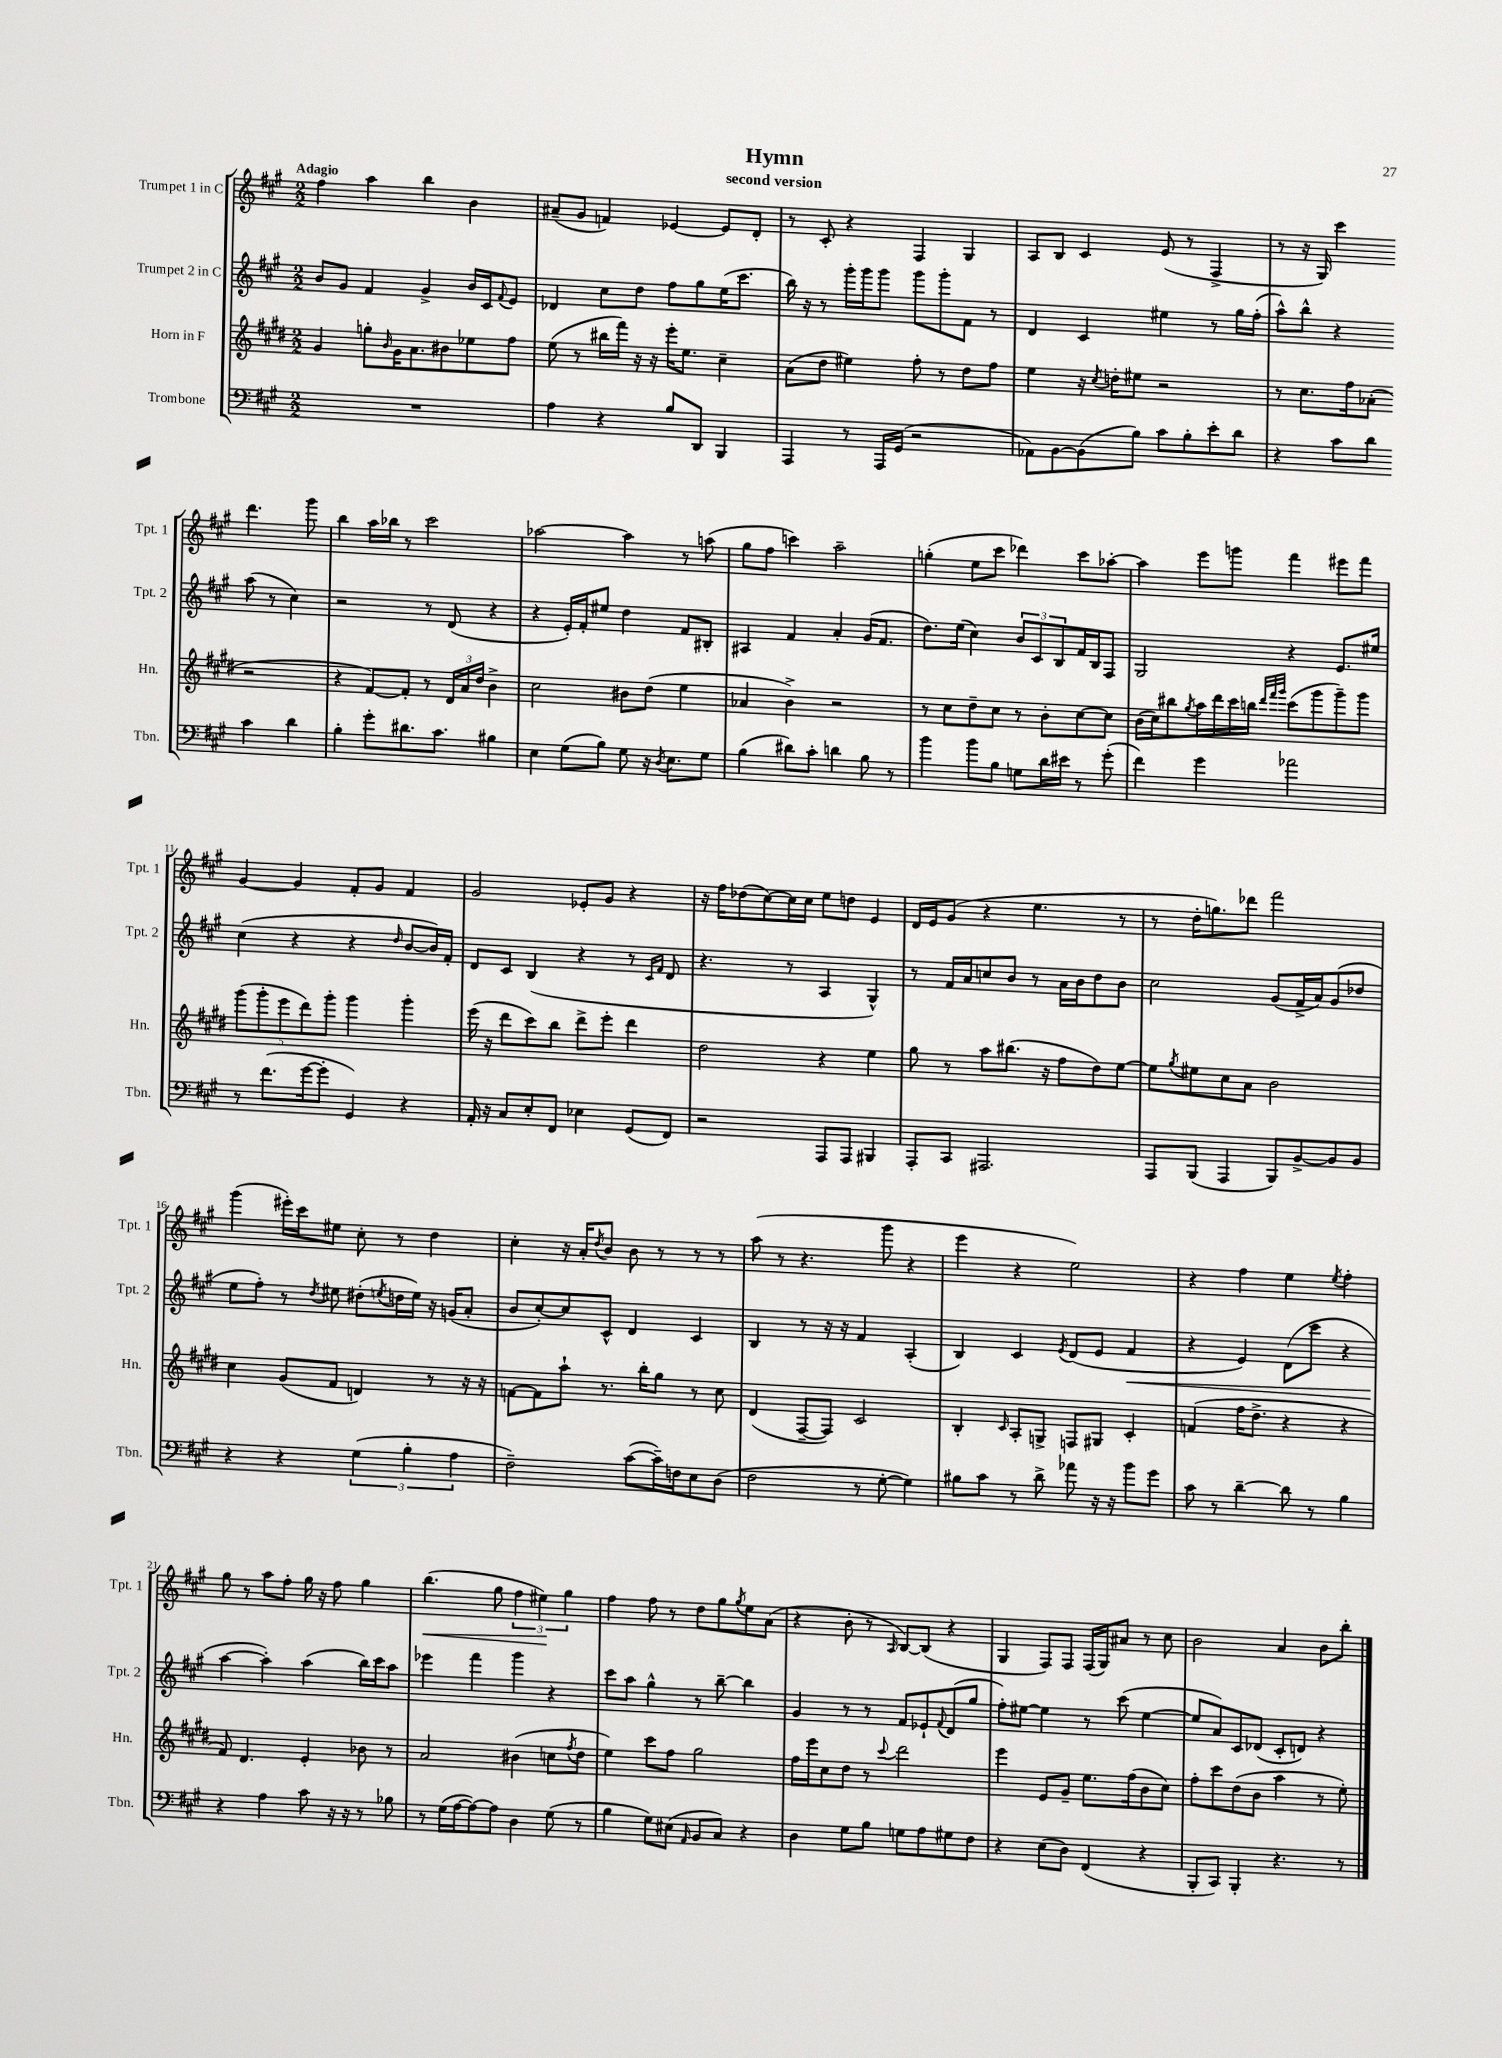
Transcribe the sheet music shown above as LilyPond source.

\header { title = "Hymn" subtitle = "second version" }
<<
\new StaffGroup <<
\new Staff = "s0" \with { instrumentName = "Trumpet 1 in C" shortInstrumentName = "Tpt. 1" } {
    \clef treble \key a \major \numericTimeSignature \time 2/2 \tempo "Adagio"
    fis''4 a''4 b''4 b'4 |
    ais'8--( gis'8 f'4) ees'4~ ees'8 d'8-. |
    r8 cis'8-. r4 fis4 gis4 |
    a8 b8 cis'4 e'8( r8 fis4-> |
    r8 r16 gis16) cis'''4 d'''4. gis'''8 |
    b''4 a''16 bes''16 r8 cis'''2 |
    aes''2~ aes''4 r8 a''8( |
    gis''8 fis''8 c'''4) a''2-- |
    g''4-.( e''8 cis'''8 des'''4) cis'''8 aes''8~-. |
    aes''4 e'''8 g'''8 fis'''4 eis'''8 fis'''8 |
    gis'4~ gis'4 fis'8-. gis'8 fis'4 |
    gis'2 ees'8-. gis'8 r4 |
    r16 fis''16 des''8( cis''8~) cis''16 cis''16 e''8 d''8 e'4 |
    d'16 e'16 gis'8( r4 e''4. r8 |
    r8 d''16-. g''8.) des'''8 fis'''2 |
    gis'''4( eis'''16-.) cis'''16 eis''8 cis''8-. r8 d''4 |
    cis''4-. r16 a'16-. \acciaccatura { d''8 } b'8 b'8 r8 r8 r8 |
    a''8( r8 r4. gis'''8 r4 |
    e'''4 r4 e''2) |
    r4 fis''4 e''4 \acciaccatura { e''8 } fis''4-. |
    gis''8 r8 a''8 fis''8-. gis''16 r16 fis''8 gis''4 |
    b''4.\<( gis''8 \tuplet 3/2 { fis''4 eis''4\!) gis''4 } |
    fis''4 fis''8 r8 d''8 gis''8 \acciaccatura { gis''8 } e''8 a'8( |
    r4 b'8-. r8 \grace { a16 } b8~) b8( r4 |
    gis4 fis8) fis8 fis16( gis16) ais'8 r8 cis''8 |
    b'2 a'4 b'8 b''8-. \bar "|." |
}
\new Staff = "s1" \with { instrumentName = "Trumpet 2 in C" shortInstrumentName = "Tpt. 2" } {
    \clef treble \key a \major \numericTimeSignature \time 2/2
    b'8 gis'8 fis'4 gis'4-> b'16 cis'16 \appoggiatura { fis'8 } e'8 |
    des'4 cis''8 d''8 fis''8 gis''8 e''16( cis'''8. |
    b''16) r16 r8 gis'''16-. gis'''16 gis'''8 gis'''8 gis'''8-. fis'8 r8 |
    d'4 cis'4 eis''4 r8 gis''16 fis''16-.( |
    a''8-^) b''8-^ r4 a''8( r8 cis''4) |
    r2 r8 d'8( r4 |
    r4 e'16-.) fis'16-. eis''8 d''4 fis'8 bis8-. |
    ais4 fis'4 a'4-. gis'16( fis'8. |
    d''8.) e''16( cis''4) \tuplet 3/2 { b'8 cis'8 b8 } fis'16 b16 fis8 |
    gis2 r4 e'8. eis''16 |
    cis''4( r4 r4 \grace { d''16 } b'8~ b'16) fis'16-. |
    d'8 cis'8 b4( r4 r8 \grace { cis'16 fis'16 } d'8 |
    r4. r8 a4 gis4-^) |
    r8 fis'16 a'16 c''8 b'8 r8 a'16 b'16 d''8 b'8 |
    cis''2 gis'8( fis'16-> a'16) gis'8( des''8 |
    e''8 fis''8-.) r8 \acciaccatura { d''8 } eis''8 dis''8-.( \acciaccatura { e''8 } d''16 e''16) r16 g'16( a'8-. |
    b'8 cis''8~-.) cis''8 cis'8-^ d'4 cis'4 |
    b4 r8 r16 r16 fis'4 a4-.( |
    b4) cis'4 \acciaccatura { e'8 } d'8( e'8 fis'4\< |
    r4 e'4) d'8( cis'''8 r4 |
    a''4~\! a''4-.) a''4( b''16) cis'''16 a''8 |
    ees'''4 fis'''4 gis'''4 r4 |
    cis'''8 a''8 gis''4-^ r8 b''8~-- b''4 |
    gis'4 r8 r8 fis'8 ees'8-! \appoggiatura { fis'8 } d'8( gis''8 |
    fis''8-.) eis''8~ eis''4 r8 cis'''8( eis''4~ |
    eis''8 a'8) cis'8 des'8( cis'8-. d'8) r4 \bar "|." |
}
\new Staff = "s2" \with { instrumentName = "Horn in F" shortInstrumentName = "Hn." } {
    \clef treble \key e \major \numericTimeSignature \time 2/2
    gis'4 g''8-. \grace { b'16 } gis'16 a'8. bis'8 ees''8 fis''8 |
    e''8( r8 bis''16 fis'''16) r16 r16 e'''16-. e''8. cis''4-- |
    a'8( dis''8 eis''4) fis''8-. r8 dis''8 fis''8 |
    e''4 r16 \acciaccatura { cis''8 } d''16-. eis''8 r2 |
    r8 cis''8. fis''16 aes'8-.( r2 |
    r4 fis'8~) fis'8-. r8 \tuplet 3/2 { dis'16 a'16 dis''16 } b'4-> |
    cis''2 bis'8 dis''8( e''4 |
    aes'4 b'4->) r2 |
    r8 cis''8 dis''8-- cis''8 r8 b'8-. cis''8~ cis''8 |
    b'16( cis''16) bis''8 \acciaccatura { gis''8 } a''16 dis'''16 cis'''16 b''16 \grace { dis'''32 fis'''32 gis'''32 } cis'''8( gis'''8 gis'''8--) gis'''8 |
    \tuplet 5/4 { gis'''8( gis'''8-. e'''8 dis'''8) gis'''8-. } gis'''4 gis'''4-. |
    e'''16( r16 dis'''8 cis'''8) b''8 dis'''8-> e'''8-. dis'''4 |
    dis''2 r4 e''4 |
    gis''8 r8 a''8 bis''8.( r16 fis''8 dis''8) e''8~ |
    e''8 \acciaccatura { gis''8 } eis''8 cis''8 a'8 b'2 |
    cis''4 gis'8( fis'8 d'4) r8 r16 r16 |
    f'8~ f'8 a''8-! r8. b''16-. gis''8 r8 cis''8 |
    dis'4( fis8~-- fis8) cis'2 |
    b4-. \grace { cis'16 } a8-. g8-> f8 gis8 cis'4-. |
    f'4( fis''16 dis''8.-> r4 r4 |
    fis'8) dis'4. e'4-. bes'8 r8 |
    a'2 bis'4( c''8 \acciaccatura { fis''8 } dis''8 |
    e''4) cis'''8 fis''8 gis''2 |
    fis''16 e'''16 cis''8 dis''8 r8 \appoggiatura { cis'''8 } dis'''2 |
    e'''4 e'8 gis'8-- e''8. fis''16( b'8 cis''8) |
    fis''8-. cis'''8 dis''8( b'8 a''4 r8 e''8-.) \bar "|." |
}
\new Staff = "s3" \with { instrumentName = "Trombone" shortInstrumentName = "Tbn." } {
    \clef bass \key a \major \numericTimeSignature \time 2/2
    R1 |
    a4 r4 b8 d,8 b,,4 |
    a,,4 r8 a,,16 gis,16( r2 |
    aes,8) b,8~ b,8( b8) cis'8 b8-. e'8-. d'8 |
    r4 cis'8 d'8 cis'4 d'4 |
    b4-. gis'8-. dis'8. cis'8. bis4 |
    e4 gis8( b8) gis8 r16 \acciaccatura { d8 } e8. gis8 |
    b4( dis'8) cis'8-. d'4 b8 r8 |
    b'4 b'8 b8 g8 d'16 eis'16 r8 gis'8-.( |
    fis'4) gis'4 aes'2 |
    r8 fis'8.( gis'16~ gis'8-. gis,4) r4 |
    a,16-. r16 cis8 e8-. fis,8 ees4 gis,8( fis,8) |
    r2 a,,8 a,,8 bis,,4 |
    a,,8-. cis,8 ais,,2. |
    a,,8 b,,8( a,,4 b,,8) b,8~-> b,8 b,8 |
    r4 r4 \tuplet 3/2 { gis4( b4-. a4 } |
    fis2--) cis'8~( cis'16--) f16 e8 d8( |
    fis2 r8 gis8~-. gis4) |
    bis8 cis'8 r8 d'8-> aes'8 r16 r16 b'8 gis'8 |
    cis'8 r8 d'4~-- d'8 r8 b4 |
    r4 a4 cis'8 r16 r16 r8 bes8 |
    r8 gis16( a16~ a8~) a8 d4 gis8( r8 |
    b4 gis8) eis8( \grace { a,16 } b,8 cis8) r4 |
    d4 gis8 b8 g8 a8 gis8 fis8 |
    r4 e8( d8) fis,4( r4 |
    b,,8-. cis,8) b,,4-. r4. r8 \bar "|." |
}
>>
>>
